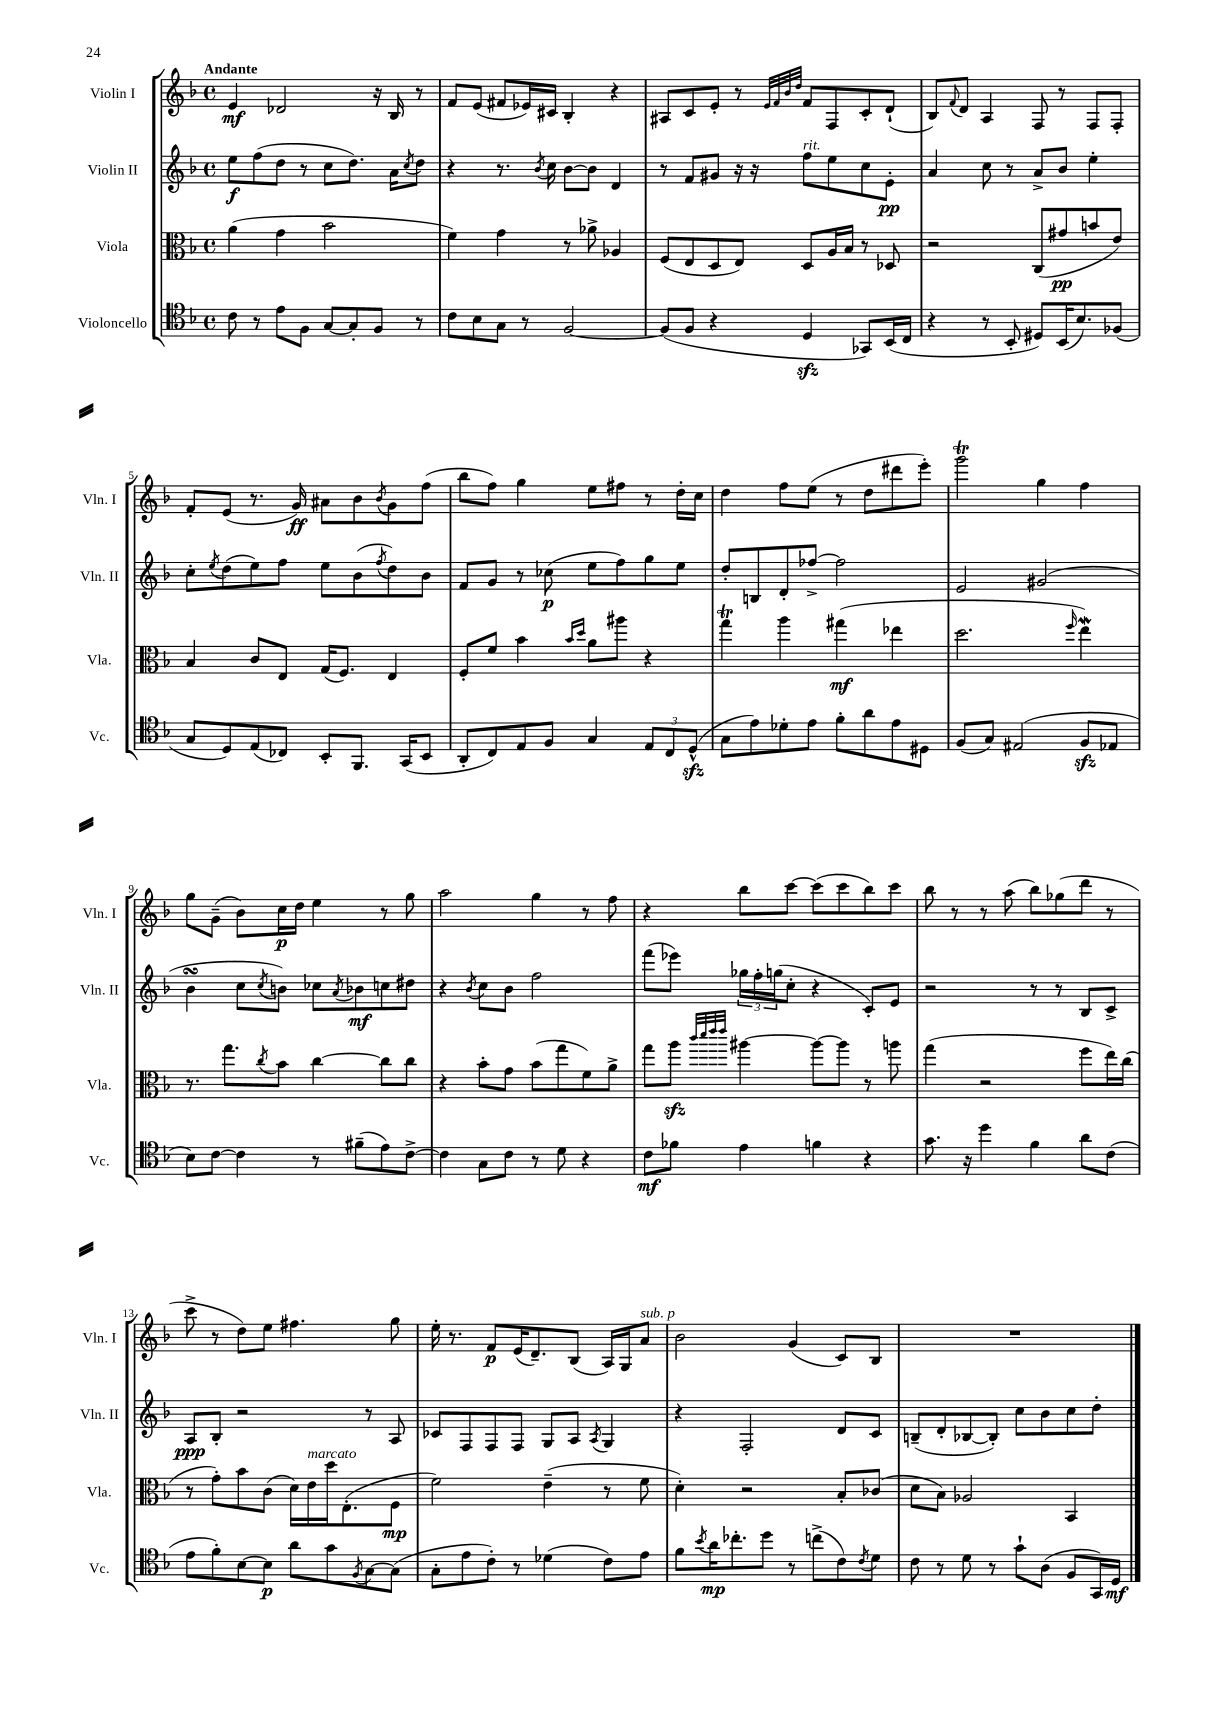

**kern	**kern	**kern	**kern
*staff4	*staff3	*staff2	*staff1
*clefC4	*clefC3	*clefG2	*clefG2
*k[b-]	*k[b-]	*k[b-]	*k[b-]
*M4/4	*M4/4	*M4/4	*M4/4
*met(c)	*met(c)	*met(c)	*met(c)
8c	(4a	8ee	4e
8r	.	(8ff	.
8e	4g	8dd	2d-
8F	.	8r	.
[8G	2b-	8cc	.
8G']	.	8.dd)	.
8F	.	.	16r
.	.	16a	16B-
.	.	8qcc	.
8r	.	8dd	8r
=	=	=	=
8c	4f)	4r	8f
8B-	.	.	(8e
8G	4g	8.r	8f#
8r	.	.	16e-)
.	.	8qb-	.
.	.	16cc	16c#
[2F	8r	[8b-	4B-'
.	8a-^	8b-]	.
.	4A-	4d	4r
=	=	=	=
(8F]	(8F	8r	8A#
8F	8E	8f	8c
4r	8D	8g#	8e'
.	8E)	16r	8r
.	.	16r	.
.	.	.	32qqe
.	.	.	32qqf
.	.	.	32qqb-
.	.	.	32qqdd
4D	8D	8ff	8f
.	16A	8ee	8F
.	16B-	.	.
8GG-)	8r	8cc	8c'
(16BB-	8D-	8e'	(8d`
16C	.	.	.
=	=	=	=
4r	2r	4a	8B-)
.	.	.	8qqf
.	.	.	8d
8r	.	8cc	4A
8BB-'	.	8r	.
8D#)	(8C	8a^	8F
(16BB-	8g#	8b-	8r
8.B-)	.	.	.
.	8b	4ee'	8F
(8F-	8e)	.	8F'
=	=	=	=
8G	4B-	8cc'	8f'
.	.	8qee	.
8D)	.	(8dd	(8e
(8E	8c	8ee)	8.r
8C-)	8E	8ff	.
.	.	.	16g)
8BB-'	(16G	8ee	8a#
.	8.F)	.	.
8.FF	.	(8b-	8b-
.	.	8qff	8qb-
.	4E	8dd)	8g
(16GG	.	.	.
8BB-	.	8b-	(8ff
=	=	=	=
8AA'	8F'	8f	8bb-
8C)	8f	8g	8ff)
8E	4b-	8r	4gg
8F	.	(8cc-	.
.	16qqb-	.	.
.	16qqdd	.	.
4G	8a	8ee	8ee
.	8aa#	8ff)	8ff#
12E	4r	8gg	8r
12C	.	.	.
.	.	8ee	16dd'
(12D^^	.	.	.
.	.	.	16cc
=	=	=	=
8G	4gg	8dd'	4dd
8e)	.	8B	.
8d-'	4aa	8d'	8ff
8e	.	[8ff-^	(8ee
8f'	(4gg#	2ff-]	8r
8a	.	.	8dd
8e	4ee-	.	8ddd#
8D#	.	.	8eee')
=	=	=	=
(8F	2.dd	2e	2ggg
8G)	.	.	.
(2E#	.	.	.
.	.	(2g#	4gg
.	16qqff	.	.
8F	4ee)	.	4ff
8E-	.	.	.
=	=	=	=
8B-)	8.r	4b-	8gg
[8c	.	.	(8g~
.	8.gg	.	.
4c]	.	8cc	8b-)
.	8qcc	8qcc	.
.	8b-	8b)	16cc
.	.	.	16dd
8r	[4cc	8cc-	4ee
.	.	8qa	.
(8f#~	.	8b-	.
8e)	8cc]	8cc	8r
[8c^	8cc	8dd#	8gg
=	=	=	=
4c]	4r	4r	2aa
.	.	8qb-	.
8G	8b-'	8cc	.
8c	8g	8b-	.
8r	(8b-	2ff	4gg
8d	8gg	.	.
4r	8f)	.	8r
.	8a^	.	8ff
=	=	=	=
8c	8gg	(8fff	4r
8f-	8aa	8eee-)	.
.	32qqccc	.	.
.	32qqddd	.	.
.	32qqeee	.	.
.	32qqeee	.	.
4e	[4aa#	24gg-	8bb-
.	.	24ff'	.
.	.	(24gg	.
.	.	8cc'	[8ccc
4f	8aa#_	4r	(8ccc]
.	8aa#]	.	8ccc
4r	8r	8c')	8bb-)
.	8aa	8e	8ccc
=	=	=	=
8.g	(4gg	2r	8bb-
.	.	.	8r
16r	.	.	.
4dd	2r	.	8r
.	.	.	(8aa
4f	.	8r	8bb-)
.	.	8r	(8gg-
8a	8ff	8B-	8ddd
(8c	16ee)	8c^	8r
.	(16cc	.	.
=	=	=	=
8e	8r	8A	8ccc^
8f')	8g')	8B-'	8r
[8B-	8b-	2r	8dd)
8B-]	(8c	.	8ee
8a	16d)	.	4.ff#
.	16e	.	.
8g	16dd	.	.
.	(8.E'	.	.
8qF	.	.	.
[8G	.	8r	.
(8G]	8F	8A	8gg
=	=	=	=
8G'	2f)	8c-	16ee'
.	.	.	8.r
8e	.	8F	.
8c')	.	8F	8f
8r	.	8F	(16e
.	.	.	8.d~)
(4d-	(4e~	8G	.
.	.	8A	(8B-
.	.	8qA	.
8c)	8r	4G	16A)
.	.	.	16G
8e	8f	.	8a
=	=	=	=
8f	4d')	4r	2b-
8qb-	.	.	.
16a	.	.	.
8.cc-'	.	.	.
.	2r	2F'	.
8dd	.	.	.
8r	.	.	(4g
(8cc^	.	.	.
8c)	8B-'	8d	8c)
8qc	.	.	.
8d	(8c-	8c	8B-
=	=	=	=
8c	8d	(8B~	1r
8r	8B-)	8d'	.
8d	2A-	[8B-	.
8r	.	8B-'])	.
8g`	.	8cc	.
(8A	.	8b-	.
8F	4BB-	8cc	.
16GG)	.	8dd'	.
16D	.	.	.
==	==	==	==
*-	*-	*-	*-
